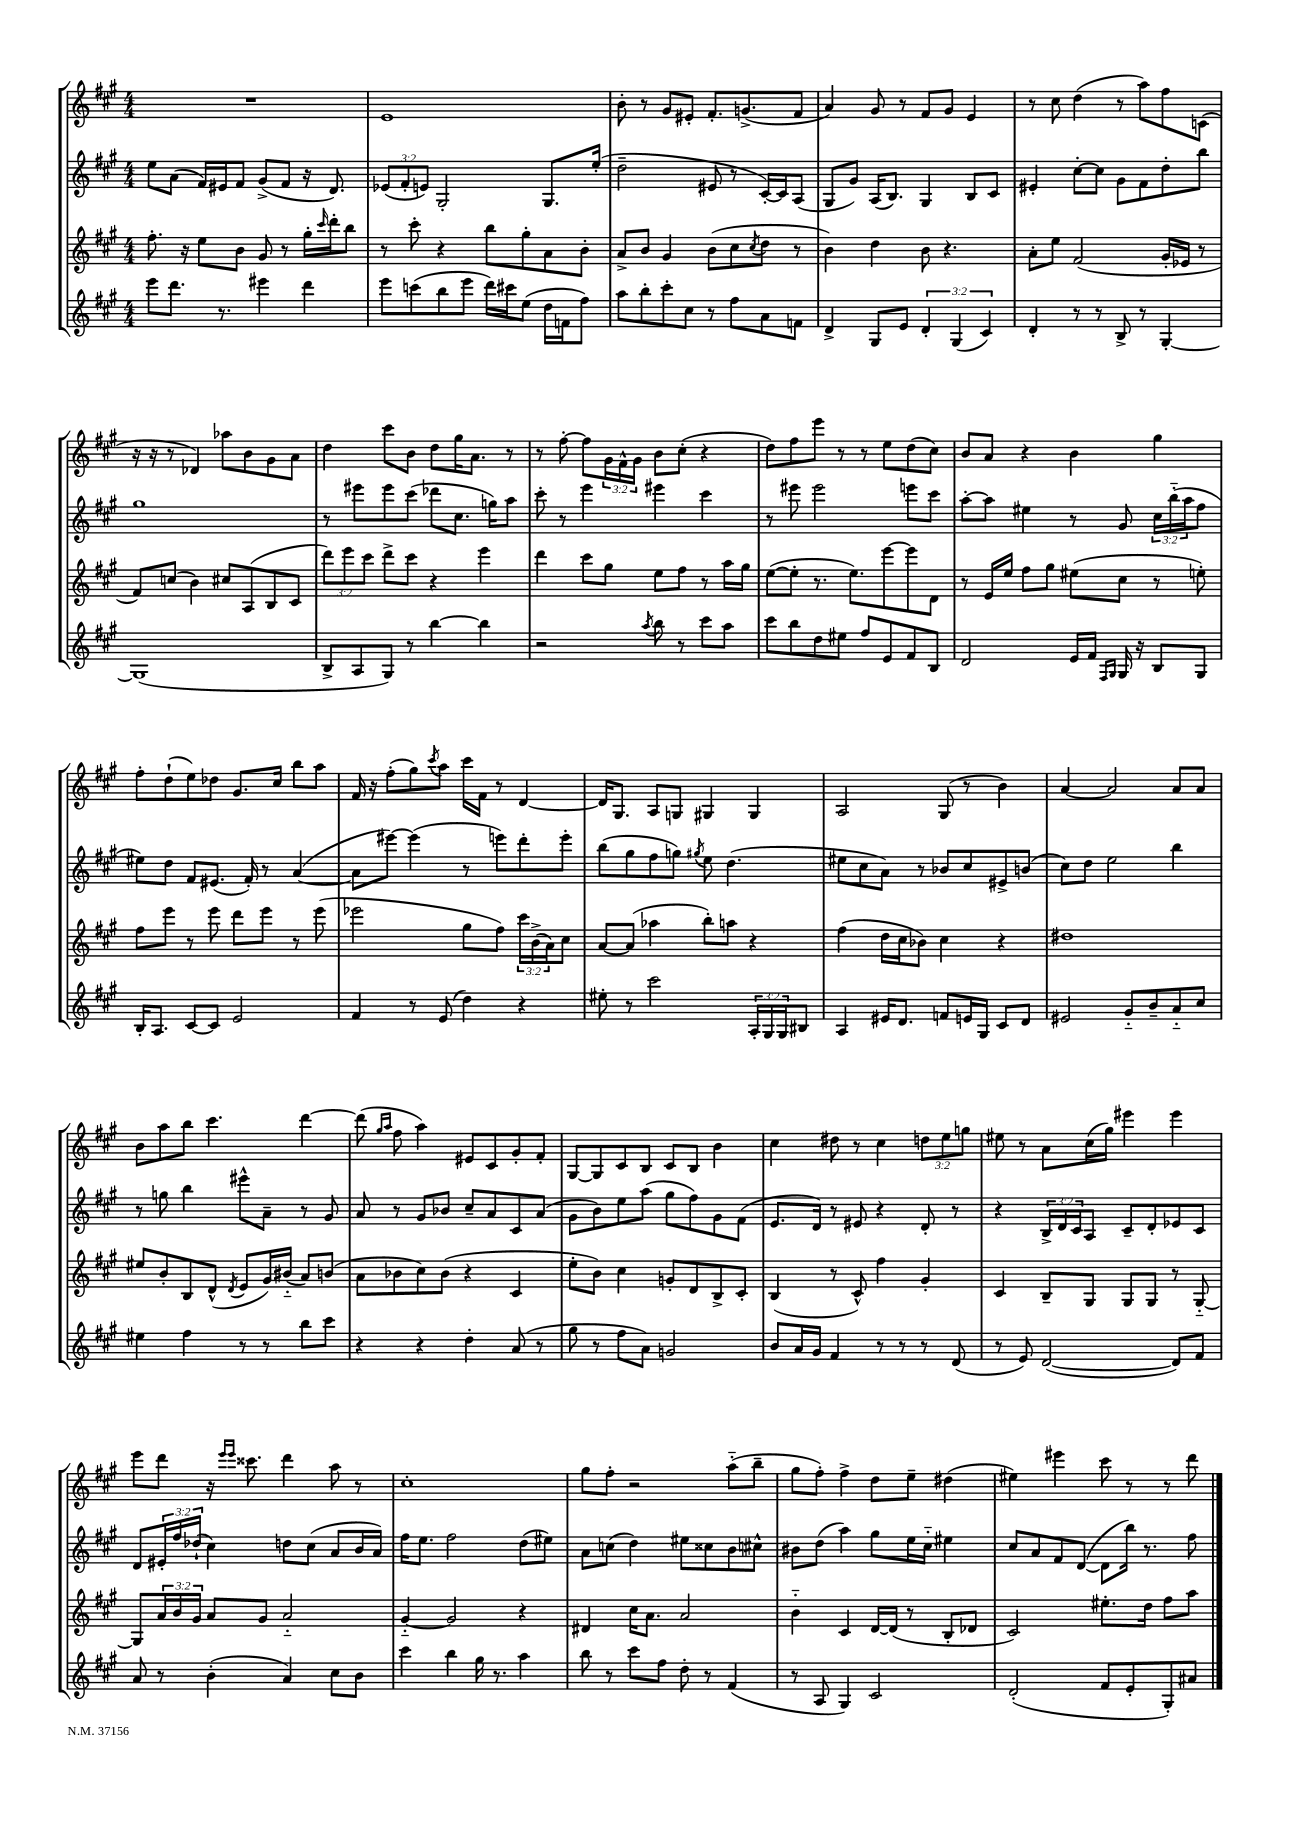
<<
\new StaffGroup <<
\new Staff = "s0" {
    \clef treble \key a \major \numericTimeSignature \time 4/4 \override Staff.TupletNumber.text = #tuplet-number::calc-fraction-text
    R1 |
    e'1 |
    b'8-. r8 gis'8 eis'8-. fis'8.-. g'8.->( fis'8 |
    a'4) gis'8 r8 fis'8 gis'8 e'4 |
    r8 cis''8 d''4( r8 a''8) fis''8 c'8( |
    r16 r16 r8 des'4) aes''8 b'8 gis'8 a'8 |
    d''4 cis'''8 b'8 d''8 gis''16 a'8. r8 |
    r8 fis''8~-. fis''8 \tuplet 3/2 { gis'16 fis'16-^ gis'16 } b'8 cis''8-.( r4 |
    d''8) fis''8 e'''8 r8 r8 e''8 d''8( cis''8) |
    b'8 a'8 r4 b'4 gis''4 |
    fis''8-. d''8-!( e''8) des''8 gis'8. cis''16 b''8 a''8 |
    fis'16 r16 fis''8-.( gis''8) \acciaccatura { cis'''8 } a''8 cis'''16 fis'16 r8 d'4~ |
    d'16 gis8. a8 g8 gis4 gis4 |
    a2 gis8( r8 b'4) |
    a'4~ a'2 a'8 a'8 |
    b'8 a''8 b''8 cis'''4. d'''4~ |
    d'''8( \grace { gis''16 a''16 } fis''8 a''4) eis'8 cis'8 gis'8-. fis'8-. |
    gis8~ gis8 cis'8 b8 cis'8 b8 b'4 |
    cis''4 dis''8 r8 cis''4 \tuplet 3/2 { d''8 e''8 g''8 } |
    eis''8 r8 a'8 cis''16( gis''16) eis'''4 eis'''4 |
    e'''8 d'''8 r16 \grace { e'''16 e'''16 } cisis'''8. d'''4 a''8 r8 |
    cis''1-. |
    gis''8 fis''8-. r2 a''8-_( b''8-- |
    gis''8 fis''8-.) fis''4-> d''8 e''8-- dis''4( |
    eis''4) eis'''4 cis'''8 r8 r8 d'''8 \bar "|." |
}
\new Staff = "s1" {
    \clef treble \key a \major \numericTimeSignature \time 4/4 \override Staff.TupletNumber.text = #tuplet-number::calc-fraction-text
    e''8 a'8( fis'16) eis'16 fis'8 gis'8->( fis'8 r16 d'8.) |
    \tuplet 3/2 { ees'8( fis'8-. e'8) } gis2-. gis8. e''16-.( |
    d''2-- eis'8 r8 cis'16~-.) cis'16 a8( |
    gis8 gis'8) a16( b8.) gis4 b8 cis'8 |
    eis'4-. cis''8~-. cis''8 gis'8 fis'8 d''8-. b''8 |
    gis''1 |
    r8 eis'''8 eis'''8 cis'''8( des'''8 cis''8. g''16) a''8 |
    cis'''8-. r8 e'''4 eis'''4 cis'''4 |
    r8 eis'''8 eis'''2 e'''8 cis'''8 |
    a''8~-. a''8 eis''4 r8 gis'8 \tuplet 3/2 { cis''16 b''16-_( a''16 } fis''8 |
    eis''8) d''8 fis'8 eis'8.( fis'16-.) r8 a'4~( |
    a'8 eis'''8~) eis'''4( r8 e'''8) d'''8-. e'''8-. |
    b''8( gis''8 fis''8 g''8) \acciaccatura { gis''8 } e''8 d''4.( |
    eis''8 cis''8 a'8) r8 bes'8 cis''8 eis'8-> b'8( |
    cis''8) d''8 e''2 b''4 |
    r8 g''8 b''4 eis'''8-^ a'8-- r8 gis'8 |
    a'8 r8 gis'8 bes'8 cis''8-- a'8 cis'8 a'8( |
    gis'8 b'8) e''8 a''8( gis''8 fis''8) gis'8 fis'8( |
    e'8. d'16) r8 eis'8 r4 d'8-. r8 |
    r4 \tuplet 3/2 { b16-> d'16 cis'16 } a8 cis'8-- d'8-. ees'8 cis'8 |
    d'8 \tuplet 3/2 { eis'16-. fis''16 des''16-!( } cis''4) d''8 cis''8( a'8 b'16 a'16) |
    fis''16 e''8. fis''2 d''8( eis''8) |
    a'8 c''8( d''4) eis''8 cisis''8 b'8 cis''8-^ |
    bis'8 d''8( a''4) gis''8 e''16 cis''16-_ eis''4 |
    cis''8 a'8 fis'8 d'8~( d'8 b''16) r8. fis''8 \bar "|." |
}
\new Staff = "s2" {
    \clef treble \key a \major \numericTimeSignature \time 4/4 \override Staff.TupletNumber.text = #tuplet-number::calc-fraction-text
    fis''8.-. r16 e''8 b'8 gis'8 r8 gis''16-. \grace { cis'''16 } d'''16-. b''8 |
    r8 cis'''8-. r4 b''8 gis''8-. a'8 b'8-. |
    a'8-> b'8 gis'4 b'8( cis''8 \acciaccatura { cis''8 } d''8 r8 |
    b'4) d''4 b'8 r4. |
    a'8-. e''8 fis'2( gis'16-. ees'16 r8 |
    fis'8) c''8( b'4) cis''8 a8( b8 cis'8 |
    \tuplet 3/2 { d'''8) e'''8 cis'''8 } d'''8-> cis'''8 r4 e'''4 |
    d'''4 cis'''8 gis''8 e''8 fis''8 r8 a''16 gis''16 |
    e''8~( e''8-. r8. e''8.) e'''8~ e'''8 d'8 |
    r8 e'16 e''16 fis''8 gis''8 eis''8( cis''8 r8 e''8-.) |
    fis''8 e'''8 r8 e'''8 d'''8 e'''8 r8 e'''8( |
    ees'''2 gis''8 fis''8) \tuplet 3/2 { cis'''16 b'16->( a'16) } cis''8 |
    a'8~ a'8( aes''4 b''8-.) a''8 r4 |
    fis''4( d''16 cis''16 bes'8) cis''4 r4 |
    dis''1 |
    eis''8 b'8-. b8 d'8-^( \acciaccatura { d'8 } e'8 gis'16) bis'16-_( a'8) b'8( |
    a'8 bes'8 cis''8) bes'8( r4 cis'4 |
    e''8-. b'8) cis''4 g'8-. d'8 b8-> cis'8-. |
    b4( r8 cis'8-^) fis''4 gis'4-. |
    cis'4 b8-- gis8 gis8 gis8 r8 gis8~-_ |
    gis8 \tuplet 3/2 { a'16 b'16 gis'16 } a'8 gis'8 a'2-_ |
    gis'4~-_ gis'2 r4 |
    dis'4 cis''16 a'8. a'2 |
    b'4-_ cis'4 d'16~ d'16( r8 b8-. des'8 |
    cis'2) eis''8.-. d''16 fis''8 a''8 \bar "|." |
}
\new Staff = "s3" {
    \clef treble \key a \major \numericTimeSignature \time 4/4 \override Staff.TupletNumber.text = #tuplet-number::calc-fraction-text
    e'''8 d'''8. r8. eis'''4 d'''4 |
    e'''8 c'''8( b''8 e'''8 d'''16) cis'''16 e''8( d''16 f'16 fis''8) |
    a''8 b''8-. cis'''8-. cis''8 r8 fis''8 a'8 f'8 |
    d'4-> gis8 e'8 \tuplet 3/2 { d'4-. gis4( cis'4) } |
    d'4-. r8 r8 b8-> r8 gis4~-. |
    gis1( |
    b8-> a8 gis8) r8 b''4~ b''4 |
    r2 \acciaccatura { a''8 } b''8 r8 cis'''8 a''8 |
    cis'''8 b''8 d''8 eis''8 fis''8 e'8 fis'8 b8 |
    d'2 e'16 fis'16 \grace { fis16 gis16 } gis16 r16 b8 gis8 |
    b16-. a8. cis'8~ cis'8 e'2 |
    fis'4 r8 e'8( d''4) r4 |
    eis''8-. r8 cis'''2 \tuplet 3/2 { a16-. gis16 gis16 } bis8 |
    a4 eis'16 d'8. f'8 e'16 gis16 cis'8 d'8 |
    eis'2 gis'8-_ b'8-- a'8-_ cis''8 |
    eis''4 fis''4 r8 r8 b''8 cis'''8 |
    r4 r4 d''4-. a'8( r8 |
    gis''8 r8 fis''8 a'8) g'2 |
    b'8 a'16 gis'16 fis'4 r8 r8 r8 d'8( |
    r8 e'8) d'2~( d'8) fis'8 |
    a'8 r8 b'4-.( a'4) cis''8 b'8 |
    cis'''4 b''4 gis''16 r8. a''4 |
    b''8 r8 cis'''8 fis''8 d''8-. r8 fis'4( |
    r8 a8 gis4) cis'2 |
    d'2-.( fis'8 e'8-. gis8-.) ais'8 \bar "|." |
}
>>
>>
\layout { \context { \Score \remove "Bar_number_engraver" } }
